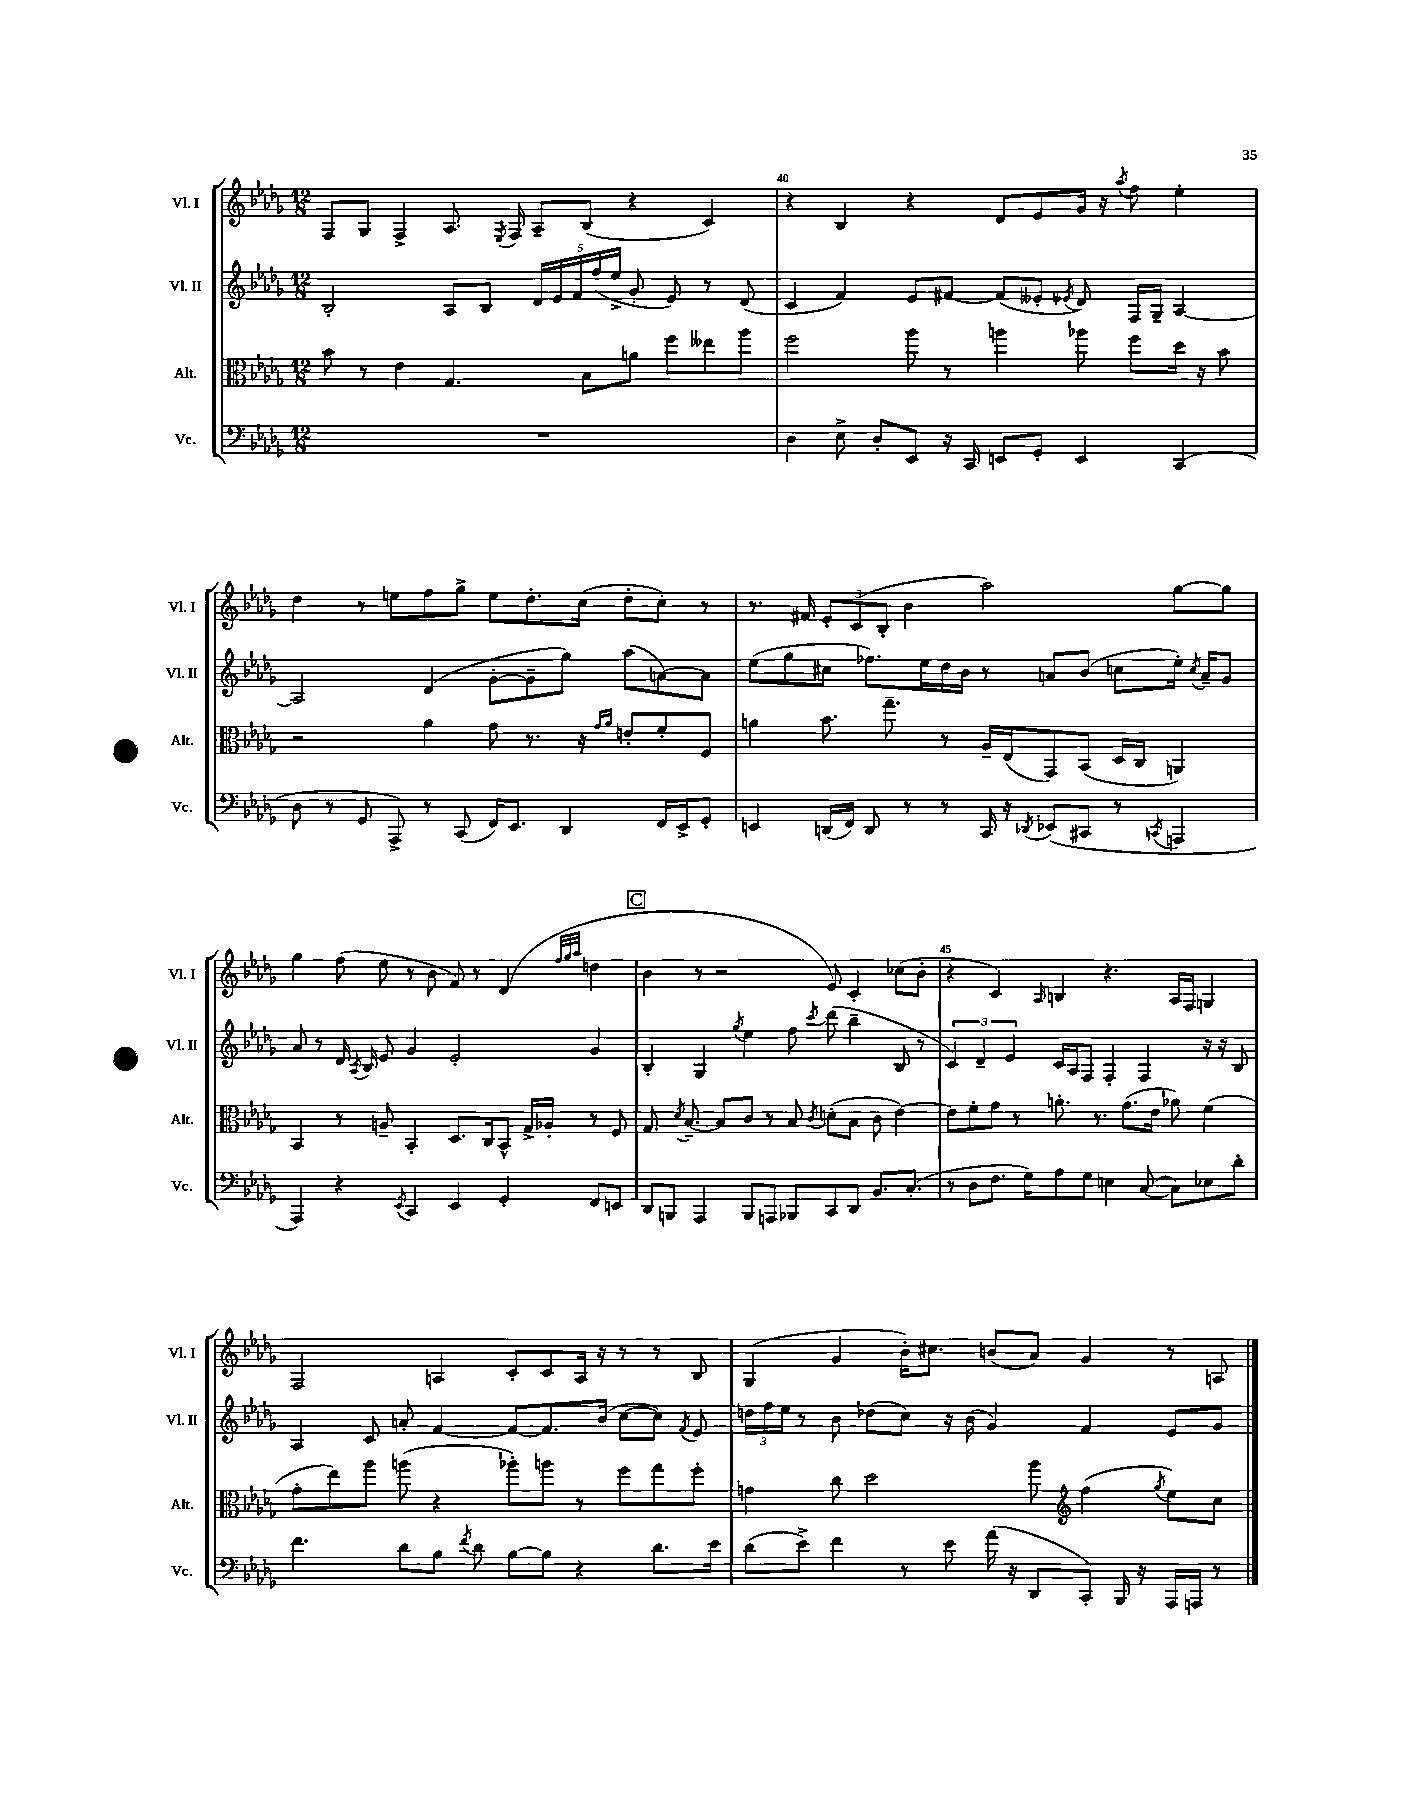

**kern	**kern	**kern	**kern
*part4	*part3	*part2	*part1
*staff4	*staff3	*staff2	*staff1
*I"Vc.	*I"Alt.	*I"Vl. II	*I"Vl. I
*I'Vc.	*I'Alt.	*I'Vl. II	*I'Vl. I
*clefF4	*clefC3	*clefG2	*clefG2
*k[b-e-a-d-g-]	*k[b-e-a-d-g-]	*k[b-e-a-d-g-]	*k[b-e-a-d-g-]
*M12/8	*M12/8	*M12/8	*M12/8
=39	=39	=39	=39
1.r	8b-\	2B-'/	8F/L
.	8r	.	8G-/J
.	4e-\	.	4F^/
.	4.G-/	8A-/L	8.A-/
.	.	8B-/J	.
.	.	.	8qE-/
.	.	.	16F/
.	.	20d-/LL	8A-~/L
.	.	20e-/	.
.	.	20f/	.
.	8B-\L	.	(8B-/J
.	.	(20ff/	.
.	.	20ee-^/JJ	.
.	8an\J	8g-'/	4r
.	8ff\L	8e-/)	.
.	8ee--X\	8r	4c/)
.	8aa-\J	(8d-/	.
=40	=40	=40	=40
4D-\	2ff\	4c/	4r
8E-^\	.	4f/)	4B-/
8D-'/L	.	.	.
8EE-/J	8aa-\	8e-/L	4r
16r	8r	[8f#X/J	.
16CC/	.	.	.
8EEn/L	4aan\	(8f#/L]	8d-/L
8GG-'/J	.	8e--X'/J	8e-/
.	.	8qe-X/	.
4EE/	8aa-X\	8d-/)	16g-/Jk
.	.	.	16r
.	.	.	8qaa-/
.	8ff\L	16F/LL	8ff\
.	.	16G-~/JJ	.
(4CC/	16dd-\Jk	[4A-/	4ee-'\
.	16r	.	.
.	8b-\	.	.
!!LO:LB:g=z
=41	=41	=41	=41
8D-\	2r	2A-/]	4dd-\
8r	.	.	.
8GG-/	.	.	8r
8AAA-^/)	.	.	8een\L
8r	4a-\	(4d-/	8ff\
(8CC/	.	.	8gg-^\J
16FF/KL)	8g-\	[8g-'\L	8ee\L
8.EE-/J	.	.	.
.	8.r	8g-~\]	8.dd-'\
4DD-/	.	8gg-\J)	.
.	16r	.	(16cc\Jk
.	16qqg-/LL	.	.
.	16qqa-/JJ	.	.
.	8en'/L	(8aa-\L	8dd-'\L
16FF/LL	8f'/	[8an\)	8cc'\J)
16EE-^/J	.	.	.
8GG-'/J	8F/J	8a\J]	8r
=42	=42	=42	=42
4EEn/	4an\	(8ee-\L	8.r
.	.	8gg-\	.
.	.	.	16f#X/
(16DDn/LL	8.b-\	8cc#X\J	12e-'/L
16FF/JJ)	.	.	.
.	.	.	(12c/
8DD/	.	8.ff-X\L)	.
.	.	.	12B-'/J
.	8.gg-~\	.	.
8r	.	.	4b-\
.	.	16ee-\L	.
8r	8r	16dd-\	.
.	.	16b-\JJ	.
16CC/	16A-~/LL	8r	2aa-\)
16r	(16E-/J	.	.
8qDD-X/	.	.	.
(8EE-X/L	8GG-/)	8an/L	.
8CC#X/J	(8BB-/J	(8b-/J	.
8r	16D-/LL	8ccn\L	.
.	16C/JJ	.	.
8qCCn/	.	.	.
4AAAn/	4AAn/)	16ee-'\Jk)	[8gg-\L
.	.	8qcc/	.
.	.	16a~/KL	.
.	.	8g-/J	8gg-\J]
!!LO:LB:g=z
=43	=43	=43	=43
4AAA-/)	4BB-/	8a-/	4gg-\
.	.	8r	.
4r	8r	16d-/	(8ff\
.	.	8qA-/	.
.	.	16B-/	.
.	8An~/	8e-/	8ee-\
8qEE-/	.	.	.
4CC/	4BB-'/	4g-/	8r
.	.	.	8b-\
4EE-/	8.D-/L	2e-'/	8f/)
.	.	.	8r
.	16C/k	.	.
4GG-'/	8BB-^^/J	.	(4d-/
.	16G-^/LL	.	.
.	16A-X'/JJ	.	.
.	.	.	32qqff/LLL
.	.	.	32qqgg-/
.	.	.	32qqaa-/JJJ
8FF/L	8r	4g-/	4ddn\
8EEn/J	8F/	.	.
!!LO:REH:place=s1:t=C
=44	=44	=44	=44
8DD-/L	8.G-/	4B-'/	4b-\
8BBBn/J	.	.	.
.	8qd-/	.	.
.	[8.B-~/	.	.
4AAA-/	.	4G-/	8r
.	8B-/L]	.	2r
.	.	8qgg-/	.
8BBB/L	8c/J	4ee-\	.
8AAAn/J	8r	.	.
8BBB-X/L	8B-/	8ff\	.
.	8qc/	8qccc/	.
8CC/	(8dn'\L	(8ddd-\	8e-/)
8DD-/J	8B-\J	4bb-~\	4c'/
8.BB-/L	8c\	.	.
.	[4e-\)	8B-/	(8cc-X\L
(8.C'/J	.	.	.
.	.	8r	8b-'\J
=45	=45	=45	=45
8r	8e-\L]	6c/)	4r
8D-\L	8f'\	.	.
.	.	6d-~/	.
8.F\J	8g-\J	.	4c/)
.	.	6e-/	.
.	8r	.	.
16G-\KL)	.	.	.
.	.	.	16qqA-/
8A-\	8.an'\	16c/LL	4Bn/
.	.	16A-/J	.
8G-\J	.	8F/J	.
.	8.r	.	.
4En\	.	4F'/	4.r
.	(8.g-\L	.	.
([8C/	.	4F/	.
.	16e-\Jk	.	.
8C\L])	8a-X\)	.	16A-/LL
.	.	.	16F/JJ
8E-X\	(4f\	16r	4Gn/
.	.	16r	.
8d-'\J	.	8B-/	.
!!LO:LB:g=z
=46	=46	=46	=46
4.f\	8g-'\L	4A-/	2F/
.	8ee-\)	.	.
.	8aa-\J	8c/	.
8d-\L	(8aan\	8an'/	.
8B-\J	4r	[4f/	4An/
8qf/	.	.	.
8d-\	.	.	.
[8B-\L	8aa-X'\L)	8f/L_	8c'/L
8B-\J]	8aan\J	8.f/]	8c/
4r	8r	.	16A/Jk
.	.	(16b-/Jk	16r
.	8ff\L	[8cc\L	8r
8.d-\L	8gg-\	8cc\J])	8r
.	.	8qf/	.
.	8ff'\J	8e-/	8B-/
16e-\Jk	.	.	.
=47	=47	=47	=47
(8d-\L	4gn\	24ddn\LL	(4G-/
.	.	24ff\	.
.	.	24ee-\JJ	.
8e-^\J)	.	8r	.
4f\	8cc\	8b-\	4g-/
.	2dd-\	(8dd-X\L	.
8r	.	8cc\J)	16b-'\KL)
.	.	.	8.cc#X\J
8e-\	.	16r	.
.	.	(16b-\	.
(16a-\	.	4g-/)	(8bn/L
16r	.	.	.
8DD-/L	8aa-\	.	8a-/J)
*	*clefG2	*	*
8CC'/J)	(4ff\	4f/	4g-/
16BBB-/	.	.	.
16r	.	.	.
.	8qgg-/	.	.
16AAA-/LL	8ee-\L)	8e-/L	8r
16AAAn/JJ	.	.	.
8r	8cc\J	8g-/J	8An/
==	==	==	==
*-	*-	*-	*-
